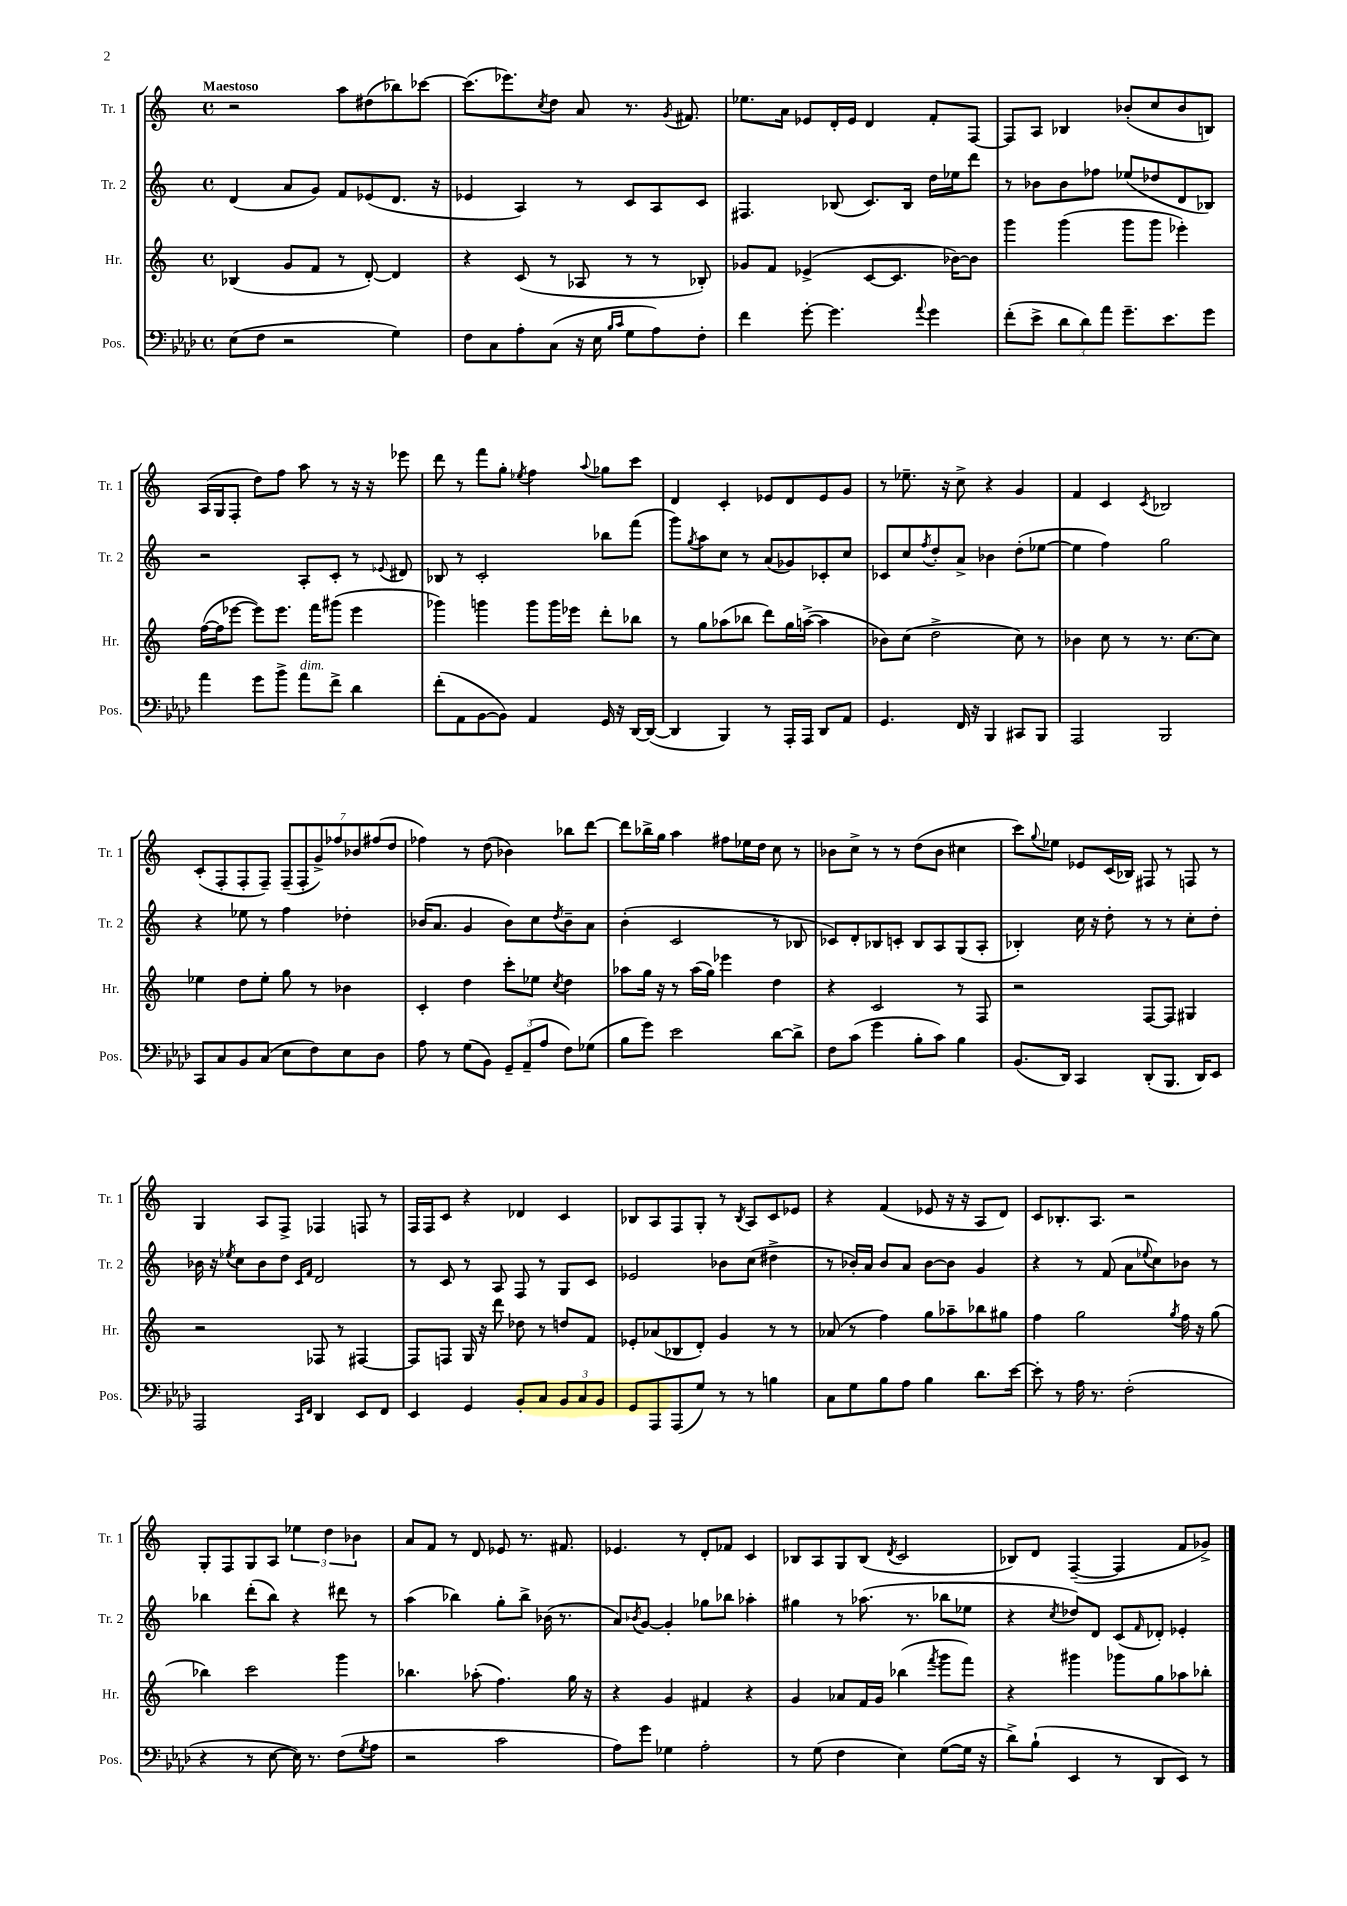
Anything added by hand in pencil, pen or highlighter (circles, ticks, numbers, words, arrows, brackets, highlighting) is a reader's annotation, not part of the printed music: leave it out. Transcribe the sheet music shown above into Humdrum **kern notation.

**kern	**kern	**kern	**kern
*part4	*part3	*part2	*part1
*staff4	*staff3	*staff2	*staff1
*I"Pos.	*I"Hr.	*I"Tr. 2	*I"Tr. 1
*I'Pos.	*I'Hr.	*I'Tr. 2	*I'Tr. 1
*clefF4	*clefG2	*clefG2	*clefG2
*k[b-e-a-d-]	*k[]	*k[]	*k[]
*M4/4	*M4/4	*M4/4	*M4/4
*met(c)	*met(c)	*met(c)	*met(c)
=1	=1	=1	=1
!	!	!	!LO:TX:a:B:t=Maestoso
(8E-\L	(4B-X/	(4d/	2r
8F\J	.	.	.
2r	8g/L	8a/L	.
.	8f/J	8g/J)	.
.	8r	8f/L	8aa\L
.	[8d'/)	(8e-X/	(8dd#X\
4G\)	4d/]	8.d/J	8bb-X\)
.	.	.	[8ccc-X\J
.	.	16r	.
=2	=2	=2	=2
8F\L	4r	4e-X/	(8.ccc-\L]
8C\	.	.	.
.	.	.	8.eee-X\)
8A-'\	(8c/	4A/)	.
.	.	.	8qcc/
(8C\J	8r	.	8dd\J
16r	8A-X/	8r	8a/
16E-\	.	.	.
16qqB-/LL	.	.	.
16qqc/JJ	.	.	.
8G\L	8r	8c/L	8.r
8A-\)	8r	8A/	.
.	.	.	8qg/
.	.	.	8.f#X/
8F'\J	8B-X'/)	8c/J	.
=3	=3	=3	=3
4f\	8g-X/L	4.F#X/	8.ee-X\L
.	8f/J	.	.
.	.	.	16a\Jk
[8g'\	(4e-X^/	.	8e-X/L
4.g\]	.	(8B-X/	16d'/L
.	.	.	16e-/JJ
.	[8c/L	8.c/L)	4d/
.	8.c/J]	.	.
.	.	16B-/Jk	.
8qqa-/	.	.	.
4g\	.	16dd\LL	8f'/L
.	[16b-X\KL)	16ee-X\J	.
.	8b-\J]	8ddd\J	[8F/J
=4	=4	=4	=4
(8f'\L	4ggg\	8r	8F/L]
8e-^\J	.	8b-X\L	8A/J
12d-\L	(4ggg\	8b-\	4B-X/
12d-\)	.	.	.
.	.	8ff-X\J	.
12a-\J	.	.	.
8.g~\L	8ggg\L	(8ee-X/L	(8b-X'/L
.	8ggg\J	8dd-X/	8cc/
8.e-\	.	.	.
.	4eee-X'\)	8d/	8b-/
8g\J	.	8B-X/J)	8Bn/J)
!!LO:LB:g=z
=5	=5	=5	=5
4a-\	([16ff\LL	2r	(16A/LL
.	16ff\J]	.	16G/J
.	[8eee-X\J	.	8F'/J
8g\L	8eee-\L])	.	8dd\L)
8b-^\J	8.eee-\J	.	8ff\J
!LO:TX:a:i:t=dim.	!	!	!
8a-\L	.	8A'/L	8aa\
.	16fff\KL	.	.
8f^\J	(8ggg#X\J	8c'/J	8r
4d-\	4eee-\	8r	16r
.	.	.	16r
.	.	8qqe-X/	.
.	.	8d#X/	8eee-X\
=6	=6	=6	=6
(8f'\L	4ggg-X\)	8B-X/	8ddd\
8AA-\	.	8r	8r
[8BB-\	4gggn\	2c'/	8fff\L
8BB-\J])	.	.	8gg'\J
.	.	.	8qee-X/
4AA-/	8ggg\L	.	4ff\
.	16ggg\L	.	.
.	16eee-X\JJ	.	.
.	.	.	8qqaa/
16GG/	8ddd'\L	8bb-X\L	8gg-X\L
16r	.	.	.
[16DD-/LL	8bb-X\J	(8fff\J	8ccc\J
(16DD-/JJ_	.	.	.
=7	=7	=7	=7
4DD-/]	8r	8ggg\L)	4d/
.	.	8qgg/	.
.	8gg\L	8aa\	.
4BBB-/)	(8aa-X\	8cc\J	4c'/
.	8bb-X\J	8r	.
8r	8ddd\L)	(8a/L	8e-X/L
16AAA-'/LL	16gg\L	8g-X/)	8d/
16AAA-/JJ	([16aan^\JJ	.	.
8DD-/L	4aa\]	8c-X'/	8e-/
8AA-/J	.	8cc/J	8g/J
=8	=8	=8	=8
4.GG/	8b-X\L)	8c-X/L	8r
.	(8cc\J	8cc/	8.ee-X~\
.	.	8qff/	.
.	2dd^\	8dd'/	.
.	.	.	16r
16FF/	.	8a^/J	8cc^\
16r	.	.	.
4BBB-/	.	4b-X\	4r
8CC#X/L	8cc\)	(8dd'\L	4g/
8BBB-/J	8r	[8ee-X\J	.
=9	=9	=9	=9
2AAA-/	4b-X\	4ee-\]	4f/
.	8cc\	4ff\)	4c/
.	8r	.	.
.	.	.	8qc/
2BBB-/	8.r	2gg\	2B-X/
.	[8.cc\L	.	.
.	8cc\J]	.	.
!!LO:LB:g=z
=10	=10	=10	=10
8CC/L	4ee-X\	4r	(8c'/L
8C/	.	.	8F'/
8BB-/	8dd\L	8ee-X\	8F'/
(8C/J	8ee-'\J	8r	8F~/J)
8E-\L	8gg\	4ff\	(14F~/L
.	.	.	14F'/
8F\)	8r	.	.
.	.	.	14g^/)
.	.	.	14ff-X/
8E-\	4b-X\	4dd-X'\	.
.	.	.	14b-X/
.	.	.	(14ff#X/
8D-\J	.	.	.
.	.	.	14dd/J
=11	=11	=11	=11
8A-\	4c'/	(16b-X/KL	4ff-X\)
.	.	8.a/J	.
8r	.	.	.
(8G\L	4dd\	4g/	8r
8BB-\J)	.	.	(8dd\
12GG~/L	8ccc'\L	8b-\L)	4b-X\)
(12AA-~/	.	.	.
.	8ee-X\J	8cc\	.
12A-/J	.	.	.
.	8qcc/	8qdd/	.
8F\L)	4dd\	8b-~\	8bb-X\L
(8G-X\J	.	8a\J	[8ddd\J
=12	=12	=12	=12
8B-\L	8aa-X\L	(4b'\	8ddd\L]
8g\J)	16gg\Jk	.	16bb-X^\L
.	16r	.	16gg\JJ
2e-\	8r	2c/	4aa\
.	(16aa-\LL	.	.
.	16gg\JJ)	.	.
.	4eee-X\	.	8ff#X\L
.	.	.	16ee-X\L
.	.	.	16dd\JJ
[8d-\L	4dd\	8r	8cc\
8d-^\J]	.	8B-X/	8r
=13	=13	=13	=13
8F\L	4r	8c-X/L)	8b-X\L
(8c\J	.	8d'/	8cc^\J
4g\	2c/	8B-X/	8r
.	.	8cn'/J	8r
8B-'\L	.	8B-/L	(8dd\L
8c\J)	.	8A/	8b-\J
4B-\	8r	(8G/	4cc#X\
.	8F/	8A'/J	.
=14	=14	=14	=14
(8.BB-/L	2r	4B-X'/)	8ccc\L)
.	.	.	8qqgg/
.	.	.	8ee-X\J
16DD-/Jk)	.	.	.
4CC/	.	16cc\	8e-X/L
.	.	16r	.
.	.	8dd'\	(16c/L
.	.	.	16B-X/JJ)
(8DD-'/L	[8F/L	8r	8F#X/
8.BBB-/J	8F/J]	8r	8r
.	4G#X/	8cc'\L	8Fn/
16DD-/KL)	.	.	.
8EE-/J	.	8dd'\J	8r
!!LO:LB:g=z
=15	=15	=15	=15
2AAA-/	2r	16b-X\	4G/
.	.	16r	.
.	.	8qee-X/	.
.	.	8cc\L	.
.	.	8b-\	8A/L
.	.	8dd\J	8F^/J
16qqCC/LL	.	16qqc/LL	.
16qqFF/JJ	.	16qqf/JJ	.
4DD-/	8F-X/	2d/	4F-X/
.	8r	.	.
8EE-/L	[4F#X/	.	8Fn/
8FF/J	.	.	8r
=16	=16	=16	=16
4EE-/	8F#/L]	8r	16F/LL
.	.	.	16F/J
.	8Fn/J	8c/	8c/J
4GG/	16G/	8r	4r
.	16r	.	.
.	8ddd\	8A/	.
8BB-'/L	8dd-X\	8F/	4d-X/
8C/J	8r	8r	.
12BB-/L	8ddn/L	8G/L	4c/
12C/	.	.	.
.	8f/J	8c/J	.
12BB-/J	.	.	.
=17	=17	=17	=17
8GG/L	8e-X'/L	2e-X/	8B-X/L
8AAA-/	(8a-X/	.	8A/
(8AAA-/	8B-X/	.	8F/
8G/J)	8d'/J)	.	8G'/J
8r	4g/	8b-X\L	8r
.	.	.	8qB-/
8r	.	(8cc\J	8A/L
4Bn\	8r	4dd#X^\	8c/
.	8r	.	8e-X/J
=18	=18	=18	=18
8C\L	(8a-X/	8r	4r
8G\	8r	16b-X'/LL)	.
.	.	16a/JJ	.
8B-\	4ff\)	8b-/L	(4f/
8A-\J	.	8a/J	.
4B-\	8gg\L	[8b-\L	8e-X/
.	8aa-X~\	8b-\J]	16r
.	.	.	16r
8.d-\L	8bb-X\	4g/	8A/L
.	8gg#X\J	.	8d/J)
[16e-\Jk	.	.	.
=19	=19	=19	=19
8e-'\]	4ff\	4r	8c/L
8r	.	.	8.B-X'/
16A-\	2gg\	8r	.
8.r	.	.	8.A/J
.	.	(8f/	.
(2F'\	.	8a\L	2r
.	.	8qqee-X/	.
.	.	8cc\)	.
.	8qgg/	.	.
.	16ff\	8b-X\J	.
.	16r	.	.
.	(8gg\	8r	.
!!LO:LB:g=z
=20	=20	=20	=20
4r	4bb-X\)	4bb-X\	8G'/L
.	.	.	8F/
8r	2ccc\	(8ddd'\L	8G/
[8E-\	.	8bb-\J)	8A/J
16E-\])	.	4r	6ee-X\
8.r	.	.	.
.	.	.	6dd\
(8F\L	4ggg\	8ddd#X\	.
.	.	.	6b-X\
8qG/	.	.	.
8A-\J	.	8r	.
=21	=21	=21	=21
2r	4.bb-X\	(4aa\	8a/L
.	.	.	8f/J
.	.	4bb-X\)	8r
.	(8aa-X'\	.	8d/
2c\	4.ff\)	8gg'\L	8e-X/
.	.	8bb-^\J	8.r
.	.	(16b-X\	.
.	.	8.r	8.f#X/
.	16gg\	.	.
.	16r	.	.
=22	=22	=22	=22
8A-\L)	4r	8a/L)	4.e-X/
.	.	8qb-X/	.
8g\J	.	[8g/J	.
4G-X\	4g/	4g'/]	.
.	.	.	8r
2A-'\	4f#X/	8gg-X\L	8d'/L
.	.	8bb-X\J	8f-X/J
.	4r	4aa-X'\	4c/
=23	=23	=23	=23
8r	4g/	4gg#X\	8B-X/L
(8G\	.	.	8A/
4F\	8a-X/L	8r	8G/
.	16f/L	(8.aa-X\	(8B-/J
.	16g/JJ	.	.
.	.	.	8qd/
4E-\)	(4bb-X\	.	2c/
.	.	8.r	.
.	8qfff/	.	.
([8G\L	8ggg\L	8bb-X\L	.
16G\Jk]	8fff\J)	8ee-X\J	.
16r	.	.	.
=24	=24	=24	=24
8d-^\L)	4r	4r	8B-X/L)
(8B-`\J	.	.	8d/J
.	.	8qcc/	.
4EE-/	4ggg#X\	8dd-X/L)	([4F~/
.	.	8d/J	.
8r	8ggg-X\L	(8c/L	4F/]
.	.	16qqf/	.
8DD-/L	8gg\	8d-X'/J)	.
8EE-/J)	8aa-X\	4e-X'/	8f/L
8r	8bb-X'\J	.	8g-X^/J)
==	==	==	==
*-	*-	*-	*-
